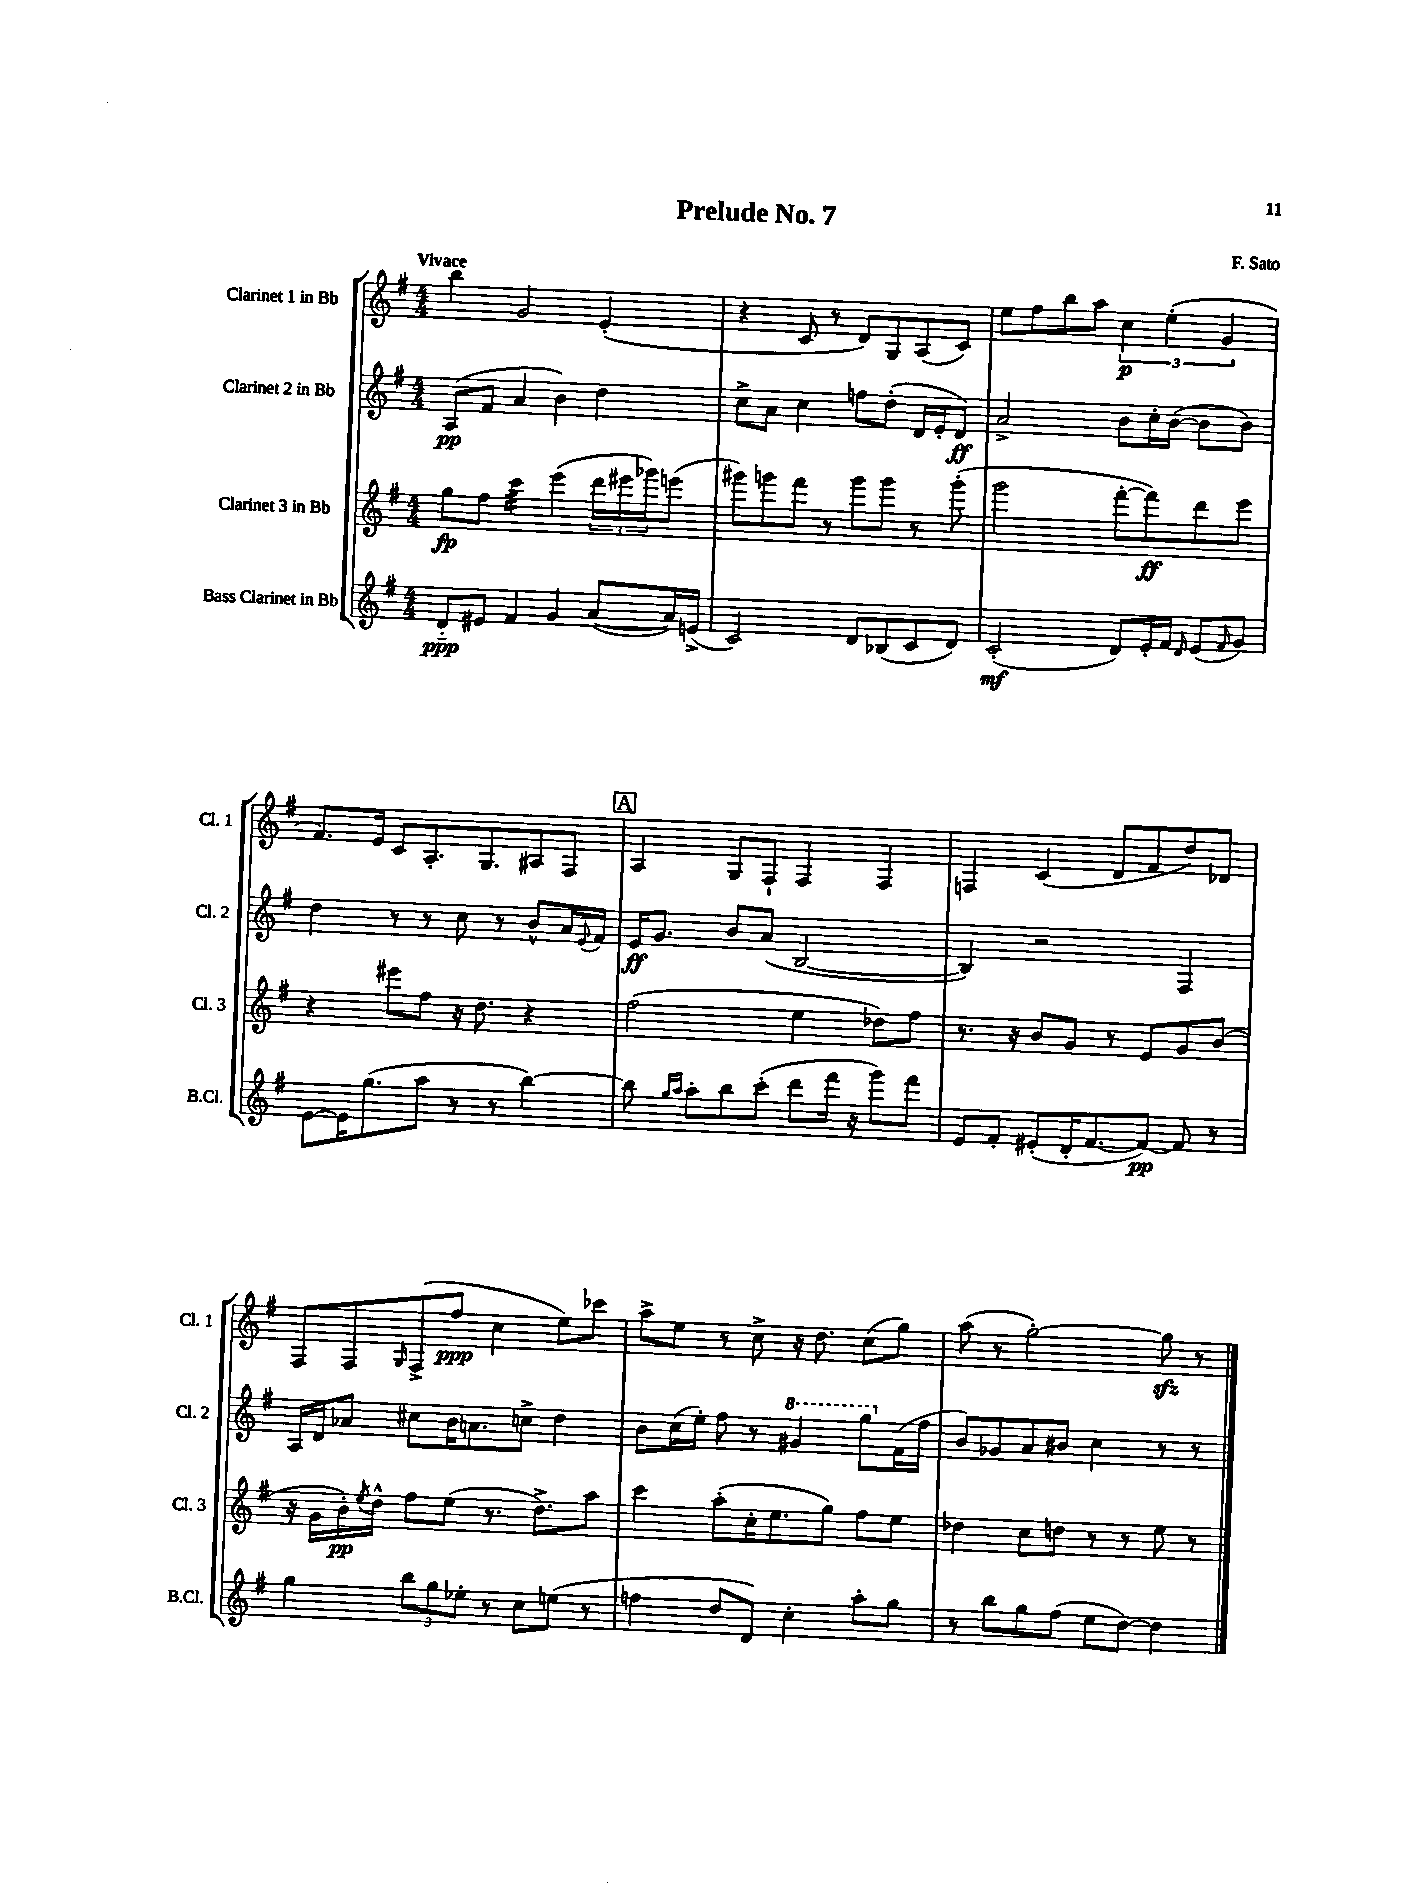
\header { title = "Prelude No. 7" composer = "F. Sato" }
<<
\new StaffGroup <<
\new Staff = "s0" \with { instrumentName = "Clarinet 1 in Bb" shortInstrumentName = "Cl. 1" } {
    \clef treble \key g \major \numericTimeSignature \time 4/4 \tempo "Vivace"
    b''4 g'2 e'4-.( |
    r4 c'8 r8 d'8) g8 a8( c'8) |
    e''8 fis''8 b''8 a''8 \tuplet 3/2 { c''4\p e''4-.( g'4 } |
    fis'8.) e'16 c'8 a8.-. g8. ais8 fis8 |
    \mark \markup { \box "A" } a4 g8 fis8-! fis4 fis4 |
    f4 c'4( d'8 fis'8 d''8) des'8 |
    fis8 fis8 \grace { g16 } fis8->( fis''8\ppp c''4 e''8) ces'''8 |
    a''8-> e''8 r8 c''8-> r16 d''8. c''8( g''8) |
    a''8( r8 g''2~-.) g''8\sfz r8 \bar "|." |
}
\new Staff = "s1" \with { instrumentName = "Clarinet 2 in Bb" shortInstrumentName = "Cl. 2" } {
    \clef treble \key g \major \numericTimeSignature \time 4/4
    a8\pp( fis'8 a'4 b'4) d''4 |
    c''8-> a'8 c''4 f''8 d''8-.( d'16 e'16-. d'8\ff) |
    a'2-> b'8 c''16-. b'16~( b'8 b'8) |
    d''4 r8 r8 c''8 r8 b'8-^ a'16 \appoggiatura { e'8 } fis'16 |
    \mark \markup { \box "A" } e'16\ff g'8. b'8 a'8( b2~ |
    b4) r2 fis4 |
    a16 d'16 aes'8 cis''8 b'16 a'8. c''8-> d''4 |
    b'8 c''16( e''16-.) fis''8 r8 \ottava #1 gis''4 g'''8 \ottava #0 fis'16( fis''16 |
    b'8) ges'8 a'8 bis'8 c''4 r8 r8 \bar "|." |
}
\new Staff = "s2" \with { instrumentName = "Clarinet 3 in Bb" shortInstrumentName = "Cl. 3" } {
    \clef treble \key g \major \numericTimeSignature \time 4/4
    g''8\fp fis''8 c'''4:32 e'''4( \tuplet 3/2 { d'''16 eis'''16 ges'''16) } e'''8( |
    gis'''8) g'''8 fis'''8 r8 g'''8 g'''8 r8 g'''8-.( |
    g'''2 fis'''8~-. fis'''8\ff) d'''8 e'''8 |
    r4 eis'''8 fis''8 r16 d''8. r4 |
    \mark \markup { \box "A" } fis''2( e''4 des''8) fis''8 |
    r8. r16 b'8 g'8 r8 e'8 g'8 b'8( |
    r16 g'16 b'16-.\pp) \acciaccatura { e''8 } d''16-^ fis''8 e''8( r8. d''8.->) a''8 |
    c'''4 a''8-.( c''16-. e''8. g''8) fis''8 e''8 |
    des''4 c''8 d''8 r8 r8 e''8 r8 \bar "|." |
}
\new Staff = "s3" \with { instrumentName = "Bass Clarinet in Bb" shortInstrumentName = "B.Cl." } {
    \clef treble \key g \major \numericTimeSignature \time 4/4
    d'8-_\ppp eis'8 fis'4 g'4 a'8~( a'16) e'16->( |
    c'2) d'8 bes8( c'8 d'8) |
    c'2-.\mf( d'8) e'16-. fis'16 \grace { d'16 } e'8( \grace { fis'16 } g'8) |
    e'8~ e'16 g''8.( a''8 r8 r8 b''4~) |
    \mark \markup { \box "A" } b''8 \grace { g''16 a''16 } a''8-. b''8 c'''8-.( d'''8 fis'''16 r16 g'''8) fis'''8 |
    e'8 fis'8-. eis'8-.( d'16-. fis'8.~ fis'8~\pp) fis'8 r8 |
    g''4 \tuplet 3/2 { b''8 g''8 ees''8-. } r8 c''8 e''8( r8 |
    f''4 d''8 d'8) c''4-. a''8-. g''8 |
    r8 b''8 g''8 fis''8( e''8 d''8~) d''4 \bar "|." |
}
>>
>>
\layout { \context { \Score \remove "Bar_number_engraver" } }
